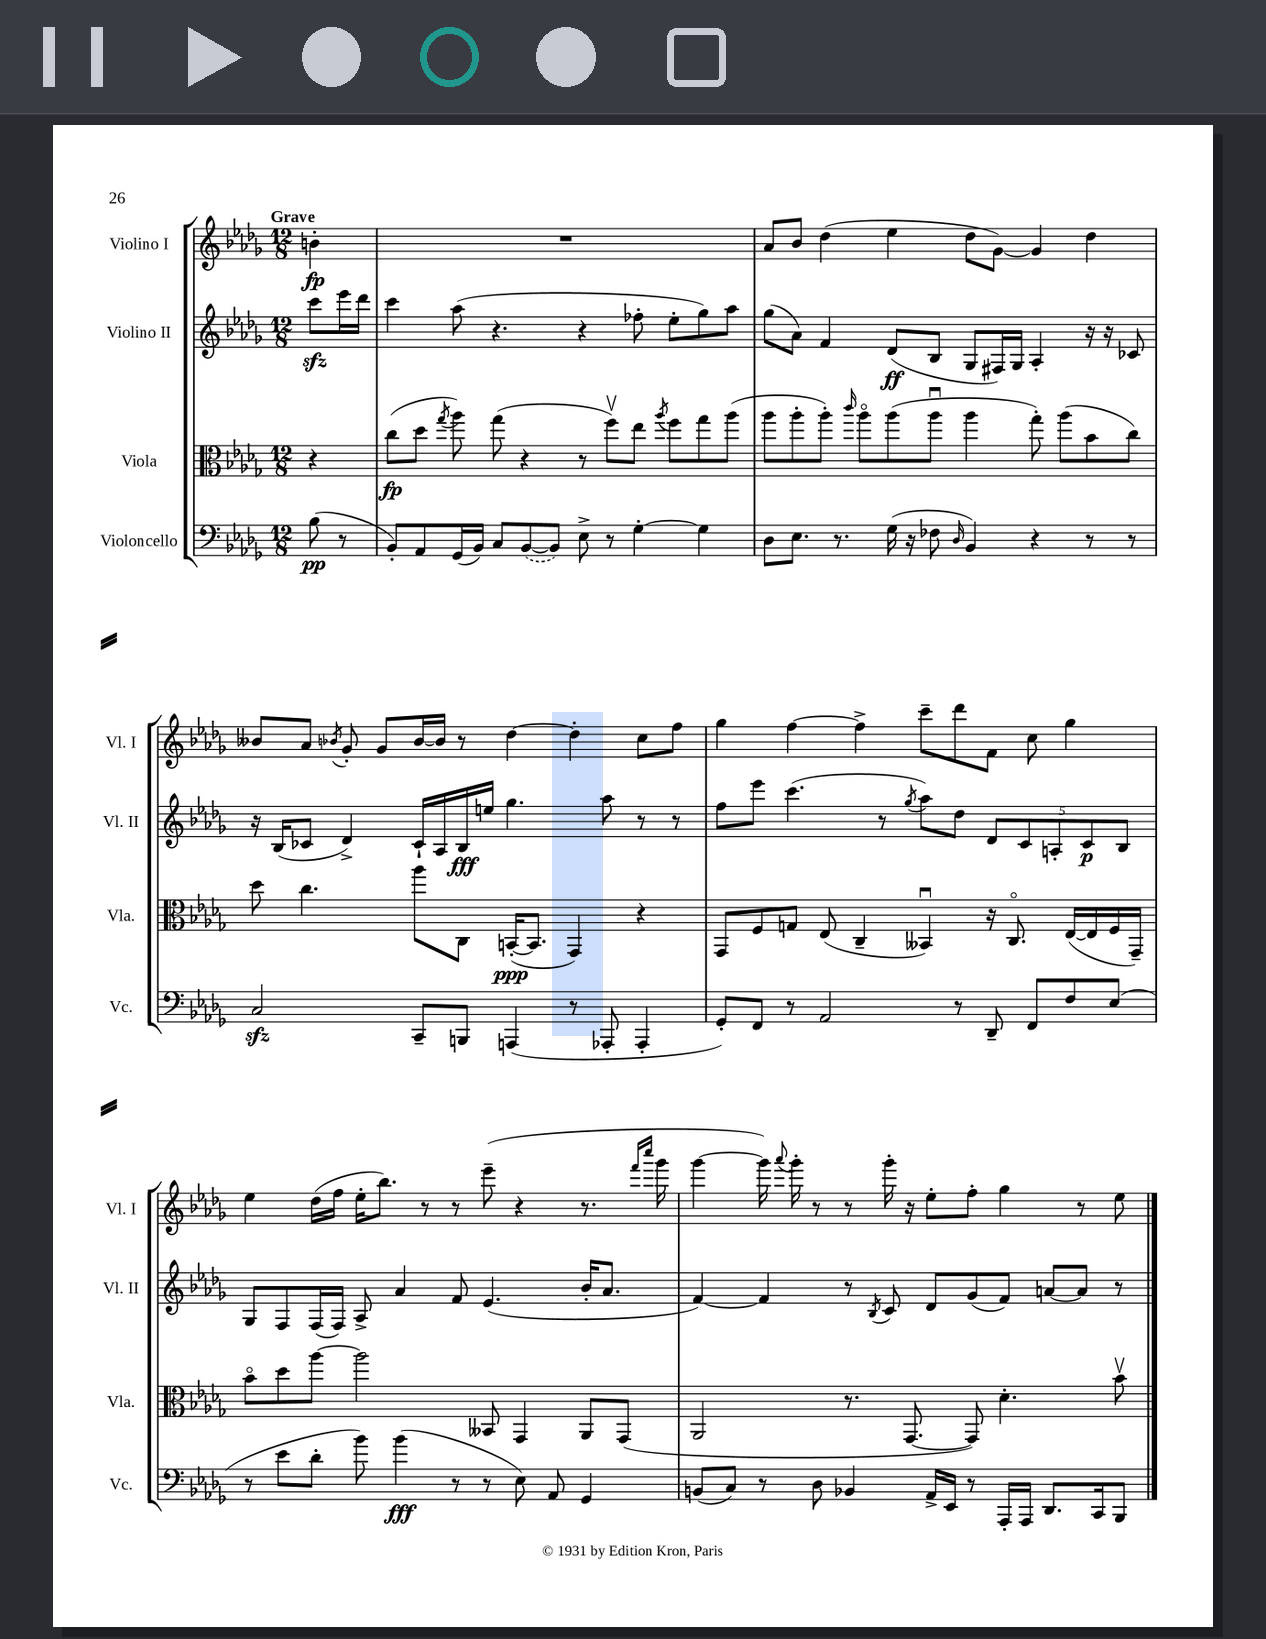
<<
\new StaffGroup <<
\new Staff = "s0" \with { instrumentName = "Violino I" shortInstrumentName = "Vl. I" } {
    \clef treble \key des \major \numericTimeSignature \time 12/8 \partial 4 \tempo "Grave"
    \autoBeamOff b'4-.\fp |
    R1. |
    aes'8[ bes'8] des''4( ees''4 des''8[ ges'8]~) ges'4 des''4 |
    beses'8[ aes'8] \acciaccatura { bes'8 } ges'8-. ges'8[ bes'16~ bes'16] r8 des''4~ des''4-. c''8[ f''8] |
    ges''4 f''4~ f''4-> c'''8[-- des'''8 f'8] c''8 ges''4 |
    ees''4 des''16[( f''16] ees''16[-. bes''8.]) r8 r8 ees'''8--( r4 r8. \grace { f'''16[ c''''16] } ges'''16 |
    ges'''4~ ges'''16) \appoggiatura { aes'''8 } ges'''16-. r8 r8 ges'''16-. r16 ees''8[-. f''8]-. ges''4 r8 ees''8 \bar "|." |
}
\new Staff = "s1" \with { instrumentName = "Violino II" shortInstrumentName = "Vl. II" } {
    \clef treble \key des \major \numericTimeSignature \time 12/8 \partial 4
    \autoBeamOff c'''8[\sfz ees'''16 des'''16] |
    c'''4 aes''8( r4. r4 fes''8-. ees''8[-. ges''8) aes''8] |
    ges''8[( aes'8]) f'4 des'8[\ff( bes8] ges8[ fis16) ges16] aes4-. r16 r16 ces'8 |
    r16 bes16[( ces'8] des'4->) ces'16[-! aes16 bes16\fff e''16] ges''4. aes''8 r8 r8 |
    f''8[ ees'''8] c'''4.( r8 \acciaccatura { ges''8 } aes''8[) des''8] \tuplet 5/4 { des'8[ c'8 a8-. c'8\p bes8] } |
    ges8[ f8 f16( f16]) aes8-> aes'4 f'8 ees'4.( bes'16[-. aes'8.] |
    f'4~) f'4 r8 \acciaccatura { bes8 } c'8 des'8[ ges'8( f'8]) a'8[~ a'8] r8 \bar "|." |
}
\new Staff = "s2" \with { instrumentName = "Viola" shortInstrumentName = "Vla." } {
    \clef alto \key des \major \numericTimeSignature \time 12/8 \partial 4
    \autoBeamOff r4 |
    c''8[\fp( des''8] \acciaccatura { ges''8 } aes''8) ges''8( r4 r8 f''8[\upbow) ees''8] \acciaccatura { aes''8 } f''8[ ges''8 aes''8]( |
    aes''8[ aes''8-. aes''8]-.) \grace { c'''16 } aes''8[\flageolet aes''8( aes''8]\downbow aes''4 ges''8-.) aes''8[( bes'8 c''8]) |
    des''8 c''4. aes''8[ c8] b,16[~-.\ppp( b,8.] ges,4) r4 |
    ges,8[ f8 g8] ees8( c4-- beses,4\downbow) r16 c8.\flageolet ees16[~( ees16 f16 ges,16]--) |
    bes'8[\flageolet des''8 aes''8]~ aes''2 beses,8 ges,4 aes,8[ ges,8]( |
    aes,2 r8. ges,8.~ ges,8) des'4.-. bes'8\upbow \bar "|." |
}
\new Staff = "s3" \with { instrumentName = "Violoncello" shortInstrumentName = "Vc." } {
    \clef bass \key des \major \numericTimeSignature \time 12/8 \partial 4
    \autoBeamOff bes8\pp( r8 |
    bes,8[-.) aes,8 ges,16( bes,16]) c8[ \once \slurDashed bes,8~( bes,8]) ees8-> r8 ges4~-. ges4 |
    des8[ ees8.] r8. ges16( r16 fes8 \grace { des16 } bes,4) r4 r8 r8 |
    c2\sfz c,8[-- b,,8] a,,4( r8 aes,,8-. aes,,4-. |
    ges,8[-.) f,8] r8 aes,2 r8 des,8-- f,8[ f8 ees8]( |
    r8 ees'8[ des'8]-. bes'8) bes'4\fff( r8 r8 ees8) aes,8 ges,4 |
    b,8[( c8]) r8 des8 bes,4 aes,16[-> ees,16] r8 aes,,16[-. aes,,16] des,8.[ c,16 bes,,8] \bar "|." |
}
>>
>>
\layout { \context { \Score \remove "Bar_number_engraver" } }
